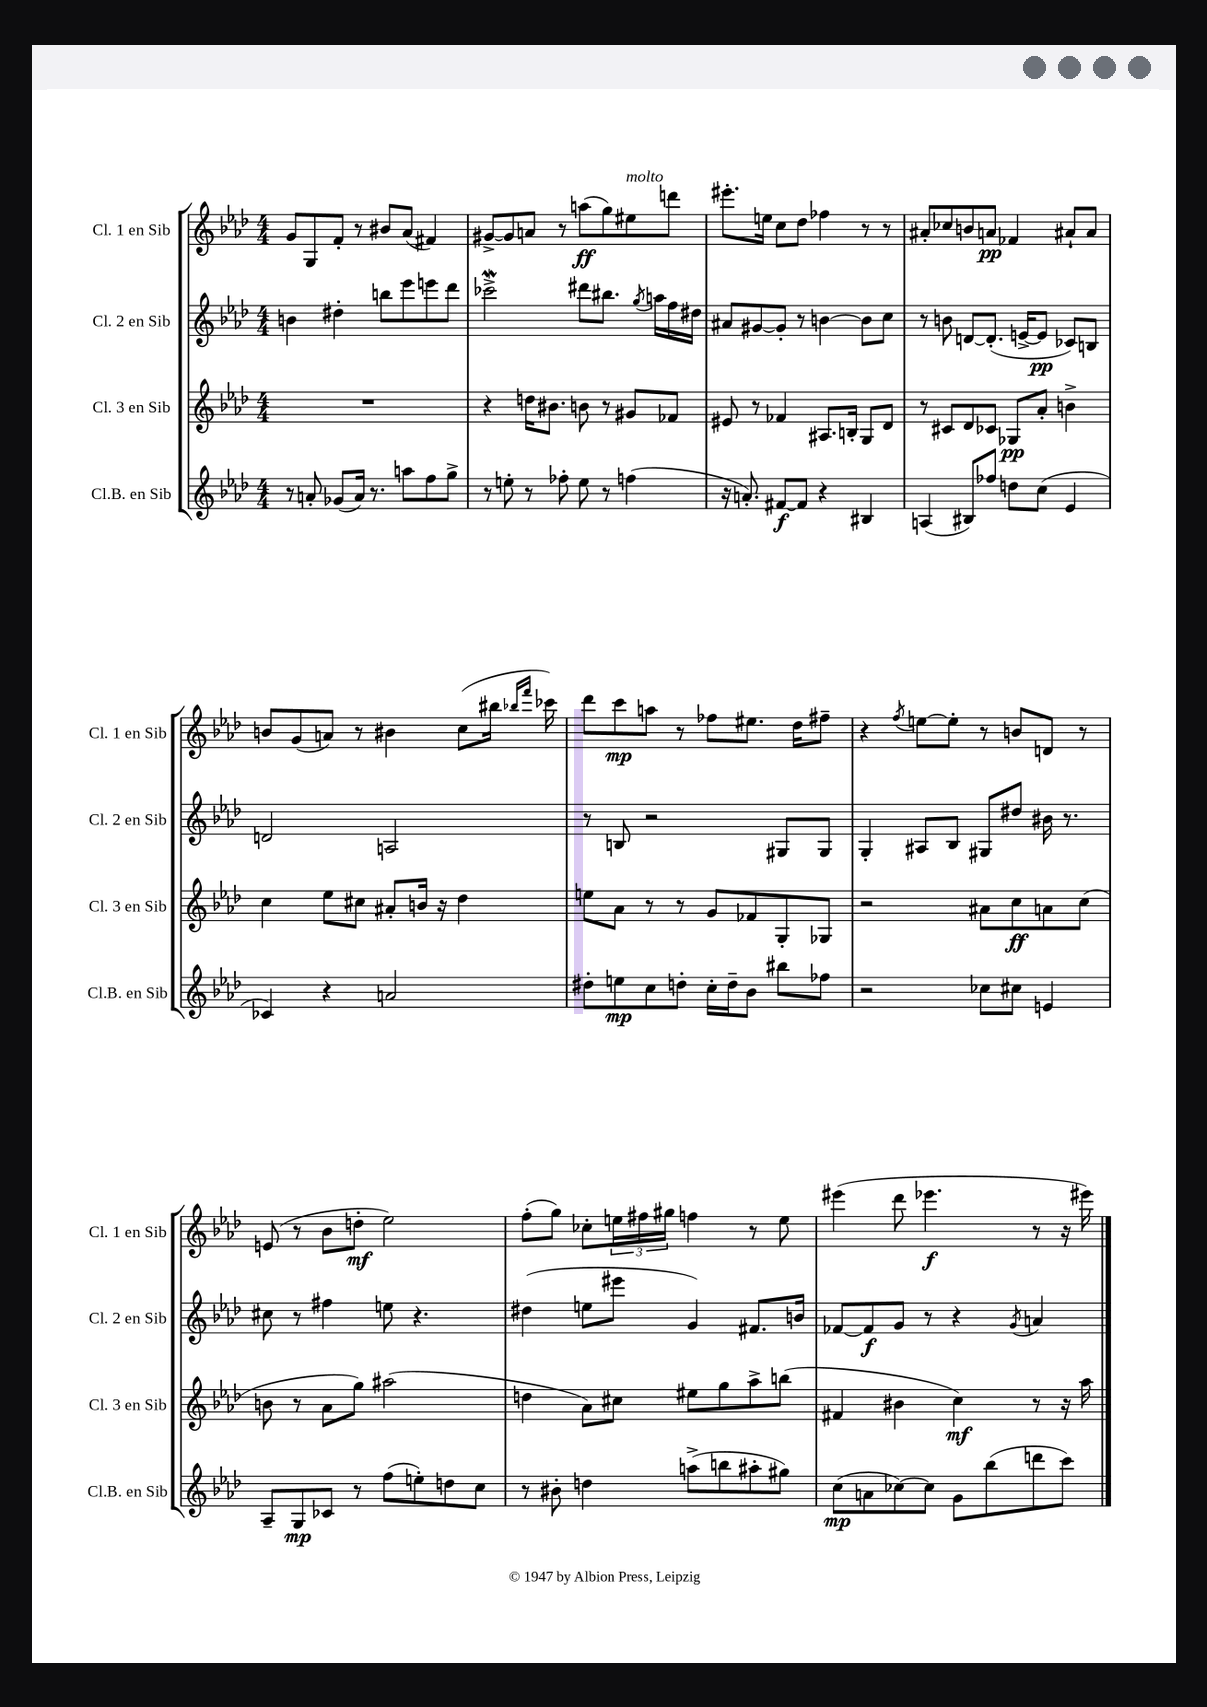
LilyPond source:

<<
\new StaffGroup <<
\new Staff = "s0" \with { instrumentName = "Cl. 1 en Sib" shortInstrumentName = "Cl. 1 en Sib" } {
    \clef treble \key aes \major \numericTimeSignature \time 4/4
    g'8 g8 f'8-. r8 bis'8 aes'8( fis'4) |
    gis'8~-> gis'8 a'8 r8 a''8\ff( g''8) eis''8^\markup { \italic "molto" } d'''8 |
    eis'''8.-. e''16 c''8 des''8 fes''4 r8 r8 |
    ais'8-. ces''8 b'8 a'8\pp fes'4 ais'8-! ais'8 |
    b'8 g'8( a'8) r8 bis'4 c''8( bis''16 \grace { bes''16 f'''16 } ces'''16) |
    des'''8 c'''8\mp a''8 r8 fes''8 eis''8. des''16 fis''8-- |
    r4 \acciaccatura { f''8 } e''8~ e''8-. r8 b'8 d'8 r8 |
    e'8( r8 bes'8 d''8-.\mf ees''2) |
    f''8-.( g''8) ces''8-. \tuplet 3/2 { e''16 fis''16 gis''16 } f''4 r8 e''8 |
    eis'''4( des'''8 ees'''4.\f r8 r16 eis'''16) \bar "|." |
}
\new Staff = "s1" \with { instrumentName = "Cl. 2 en Sib" shortInstrumentName = "Cl. 2 en Sib" } {
    \clef treble \key aes \major \numericTimeSignature \time 4/4
    b'4 dis''4-. b''8 ees'''8 e'''8 des'''8 |
    ces'''2->\mordent dis'''8 bis''8. \acciaccatura { g''8 } a''16 f''16 dis''16 |
    ais'8 gis'8~ gis'8-. r8 b'4~ b'8 c''8 |
    r8 b'8 d'8~ d'8.-.( e'16~-> e'8\pp ces'8) b8 |
    d'2 a2 |
    r8 b8 r2 gis8 gis8 |
    g4-. ais8 bes8 gis8 dis''8 bis'16 r8. |
    cis''8 r8 fis''4 e''8 r4. |
    dis''4( e''8 eis'''8 g'4) fis'8. b'16 |
    fes'8~ fes'8\f g'8 r8 r4 \acciaccatura { g'8 } a'4 \bar "|." |
}
\new Staff = "s2" \with { instrumentName = "Cl. 3 en Sib" shortInstrumentName = "Cl. 3 en Sib" } {
    \clef treble \key aes \major \numericTimeSignature \time 4/4
    R1 |
    r4 d''16 bis'8. b'8 r8 gis'8 fes'8 |
    eis'8 r8 fes'4 ais8. b16-. g8 des'8 |
    r8 cis'8 des'8 ces'8 ges8\pp aes'8-. b'4-> |
    c''4 ees''8 cis''8 ais'8-. b'16 r16 des''4 |
    e''8 aes'8 r8 r8 g'8 fes'8 g8-. ges8 |
    r2 ais'8 c''8\ff a'8 c''8( |
    b'8 r8 aes'8 g''8) ais''2( |
    d''4 aes'8) cis''8 eis''8 g''8 aes''8-> b''8( |
    fis'4 bis'4 c''4\mf) r8 r16 aes''16 \bar "|." |
}
\new Staff = "s3" \with { instrumentName = "Cl.B. en Sib" shortInstrumentName = "Cl.B. en Sib" } {
    \clef treble \key aes \major \numericTimeSignature \time 4/4
    r8 a'8-. ges'8( a'16) r8. a''8 f''8 g''8-> |
    r8 e''8-. r8 fes''8-. e''8 r8 f''4( |
    r16 a'8.-.) fis'8~\f fis'8 r4 bis4 |
    a4( bis8) fes''8 d''8 c''8( ees'4 |
    ces'4) r4 a'2 |
    dis''8-. e''8\mp c''8 d''8-. c''16-. d''16-- bes'8 bis''8 fes''8 |
    r2 ces''8 cis''8 e'4 |
    aes8-- g8\mp ces'8 r8 f''8( e''8-.) d''8 c''8 |
    r8 bis'8-. d''4 a''8->( b''8 ais''8-. gis''8) |
    c''8\mp( a'8 ces''8~) ces''8 g'8 bes''8( d'''8 c'''8) \bar "|." |
}
>>
>>
\layout { \context { \Score \remove "Bar_number_engraver" } }
